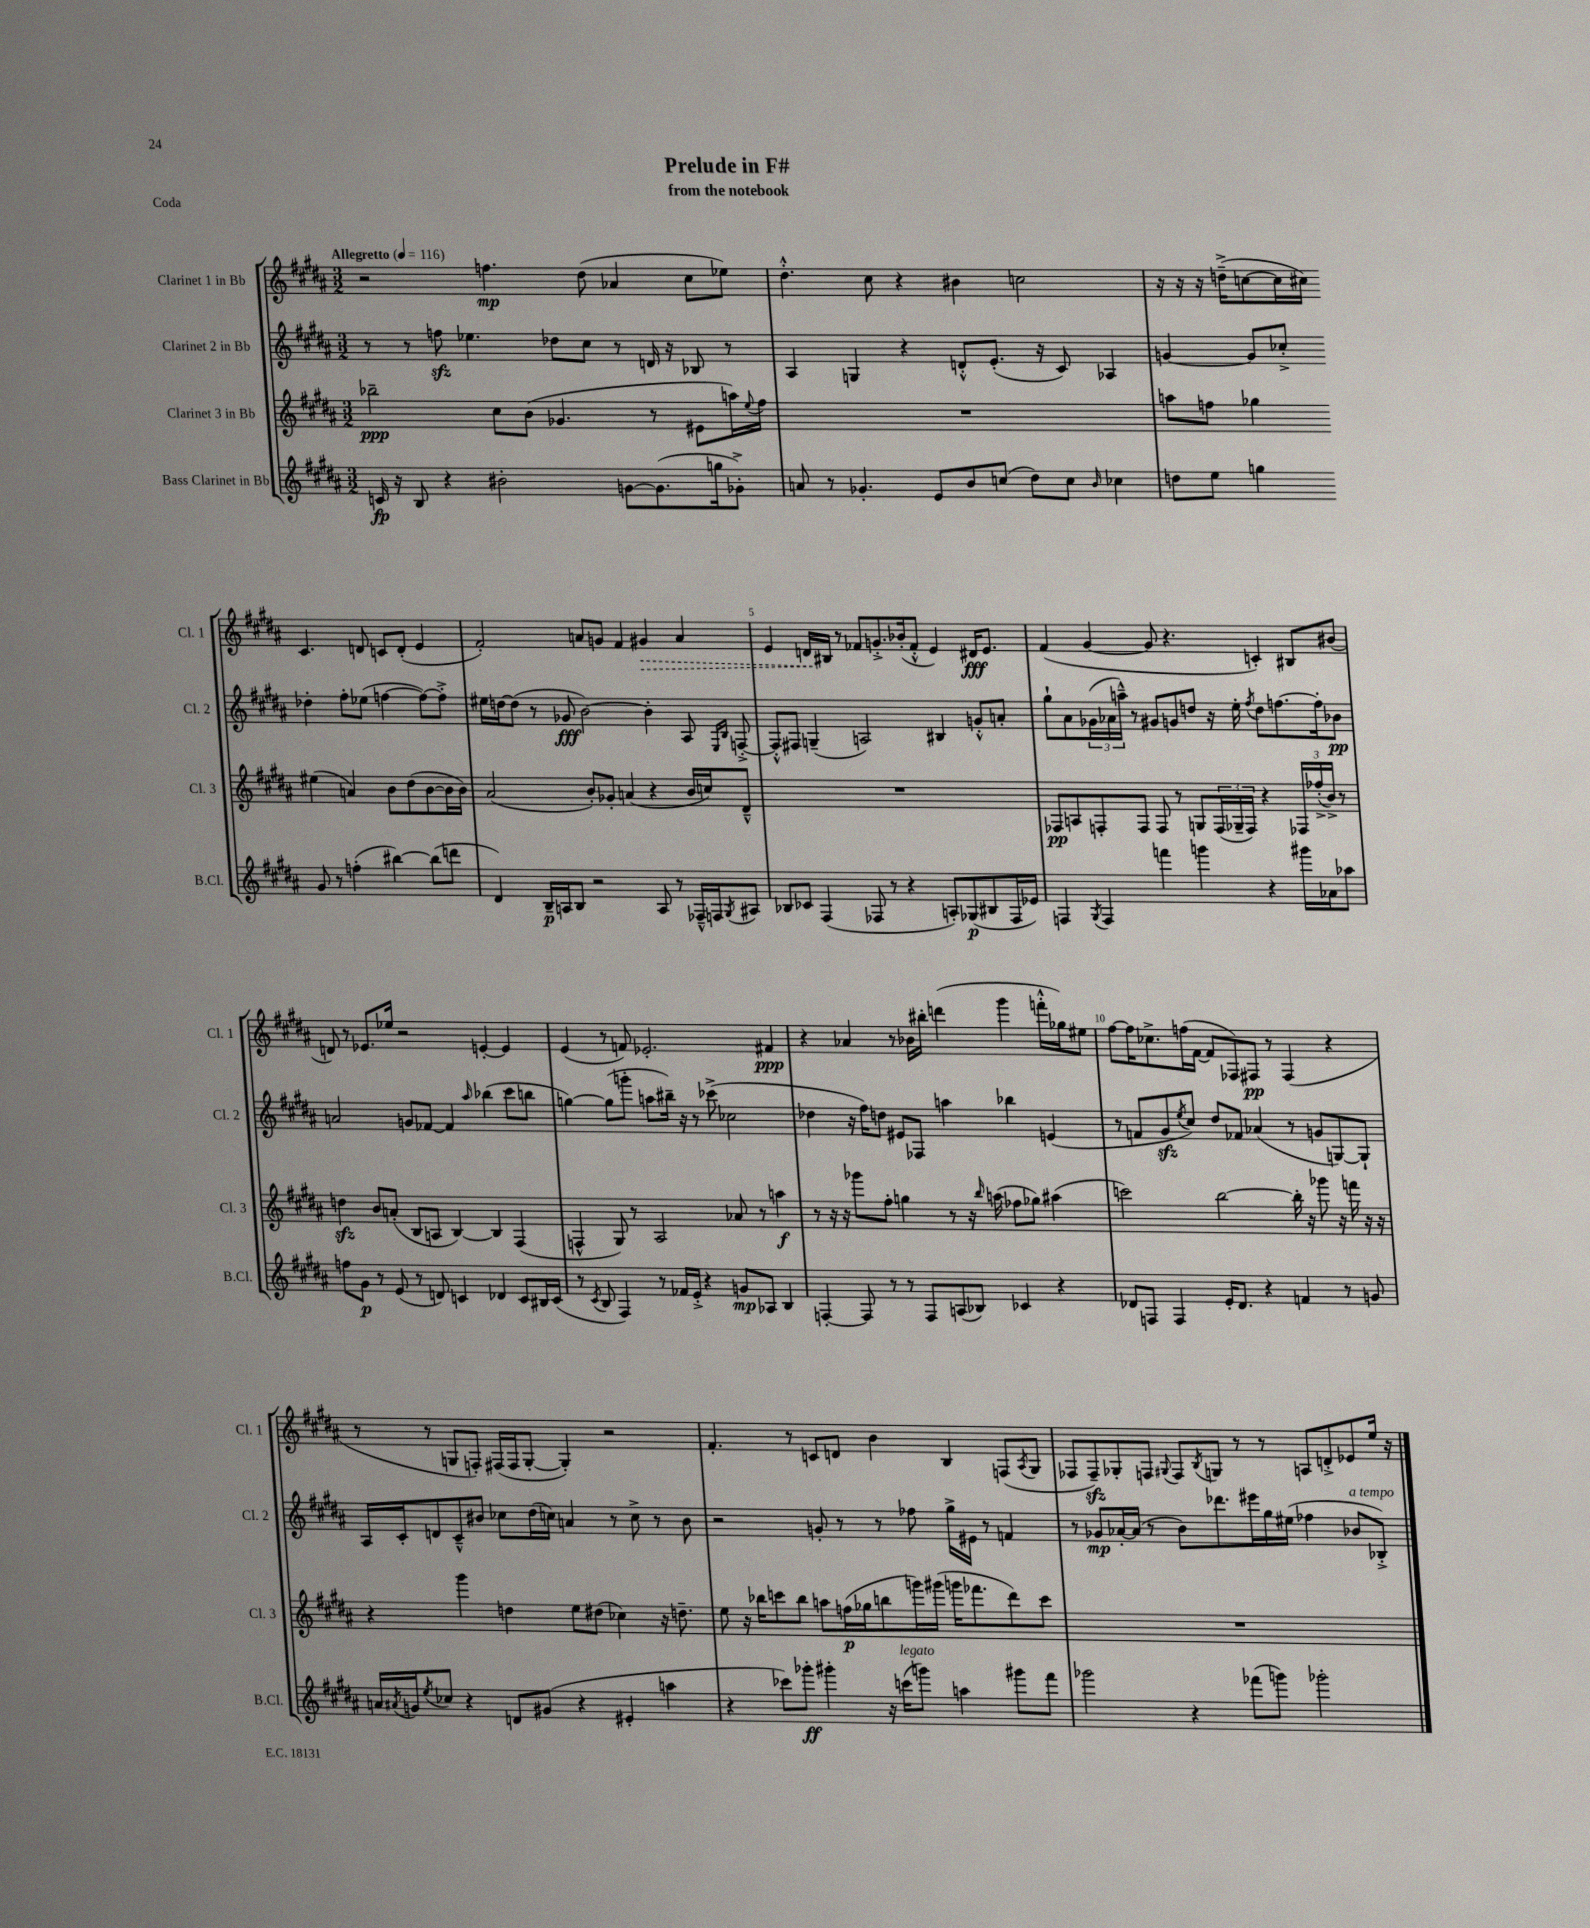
\header { title = "Prelude in F#" subtitle = "from the notebook" piece = "Coda" }
<<
\new StaffGroup <<
\new Staff = "s0" \with { instrumentName = "Clarinet 1 in Bb" shortInstrumentName = "Cl. 1" } {
    \clef treble \key b \major \numericTimeSignature \time 3/2 \tempo "Allegretto" 4 = 116
    r2 f''4.\mp dis''8( aes'4 cis''8 ees''8) |
    dis''4.-.-^ cis''8 r4 bis'4 c''2 |
    r16 r16 r16 d''16--->( c''8~ c''16 cis''16) cis'4. d'8 c'8 d'8-.( e'4 |
    fis'2-.) a'8 g'8 fis'4 \once \override Hairpin.style = #'dashed-line gis'4\> a'4 |
    e'4 d'16\! bis16 r8 fes'8 g'8.-.-> bes'16-.( fes'8-.-^ e'4) dis'16\fff e'8. |
    fis'4( gis'4~ gis'8 r4. c'4-.) bis8 bis'8( |
    d'8) r8 ees'8. ees''16 r2 e'4~-. e'4 |
    e'4( r8 f'8) ees'2.-. fis'4\ppp |
    r4 aes'4 r8 bes'16 bis''16-. d'''4( gis'''4 f'''16-.-^ ges''16) eis''8 |
    fis''8~ fis''16 ces''8.-> f''16( fis'16~ fis'8 fes8) fis8\pp r8 fis4( r4 |
    r8 r8 g8 f8-.) fis16( fis16 g8~-. g4-.) r2 |
    fis'4.-. r8 c'8 d'8 b'4 b4 f8( \acciaccatura { ais8 } gis8 |
    fes8 fes8--\sfz) ges8-. f8 \appoggiatura { gis8 } f8 \acciaccatura { b8 } g8 r8 r8 a8 d'8-.-> ees'8 e''16 r16 \bar "|." |
}
\new Staff = "s1" \with { instrumentName = "Clarinet 2 in Bb" shortInstrumentName = "Cl. 2" } {
    \clef treble \key b \major \numericTimeSignature \time 3/2
    r8 r8 f''8\sfz ees''4. des''8 cis''8 r8 d'16 r16 bes8 r8 |
    ais4 g4 r4 d'8-.-^ e'8.-.( r16 cis'8) aes4 |
    g'4~ g'8 ces''8-.-> des''4-. fis''8-. ees''8( f''4~ f''8~) f''8-.-> |
    eis''16 d''16~ d''8( r8 ges'8\fff b'2~) b'4-. ais8 \grace { e16 b16 } f8~-.-> |
    f8-.-^ fis8 g4--( a2) bis4 g'8-.-^ a'8-. |
    gis''8-! ais'8 \tuplet 3/2 { ges'16( aes'16 a''16---^) } r8 gis'8 g'8 d''8 r16 e''16-. \acciaccatura { fis''8 } d''8 f''8.~ f''16-. bes'8\pp |
    a'2 g'8 fes'8~ fes'4 \grace { ais''16 } bes''4( cis'''8 b''8 |
    g''4~) g''8( g'''8-. a''8 bis''16--) r16 r8 ces'''8->( ces''2 |
    des''4 r16 fis''16) d''8 eis'8 fes8 a''4 bes''4 e'4( |
    r8 f'8 gis'8\sfz \acciaccatura { e''8 } cis''8) dis''8 fes'8 aes'4( r8 g'8 g8~) g8-! |
    ais16 cis'16-. d'8 cis'8---^ bis'8 ces''8 dis''16( c''16) a'4 r8 c''8-> r8 bis'8 |
    r2 g'8-. r8 r8 fes''8 gis''16-> eis'16 r8 f'4 |
    r8 ges'8\mp aes'16~-. aes'16( r8 b'8) des'''8. eis'''16 gis''16 eis''16( fes''4 bes'8^\markup { \italic "a tempo" } bes8-.->) \bar "|." |
}
\new Staff = "s2" \with { instrumentName = "Clarinet 3 in Bb" shortInstrumentName = "Cl. 3" } {
    \clef treble \key b \major \numericTimeSignature \time 3/2
    bes''2--\ppp cis''8 b'8( ges'4. r8 eis'8 a''16) \appoggiatura { e''8 } fis''16 |
    R1. |
    a''8 f''8 ges''4 eis''4( a'4) b'8 dis''8( b'8~ b'16 b'16) |
    ais'2( b'8-.) ges'8-. a'4( r4 b'16 c''16) dis'8---^ |
    R1. |
    fes8\pp a8 f8-. f8 f8 r8 g8 \tuplet 3/2 { f16( ges16-- f16) } r4 \tuplet 3/2 { fes16 fes''16-.->( b'16->) } r8 |
    d''4\sfz b'8 a'8-.( b8 a8 b4~) b4 fis4( |
    f4-^ gis8) r8 ais2 aes'8 r8 a''4\f |
    r8 r16 r16 ges'''8 fis''8-. g''4 r8 r16 \grace { b''16 } a''16( fes''8 ges''8) ais''4( |
    c'''2) b''2~ b''16-. r16 ges'''8 r16 f'''16 r16 r16 |
    r4 gis'''4 d''4 e''8 dis''8( ces''4) r16 d''8.-- |
    e''8 r16 bes''16 c'''8 bes''8 a''8 f''16\p( ges''16 b''8 g'''16) gis'''16( g'''16 fes'''8. dis'''8) c'''8 |
    R1. \bar "|." |
}
\new Staff = "s3" \with { instrumentName = "Bass Clarinet in Bb" shortInstrumentName = "B.Cl." } {
    \clef treble \key b \major \numericTimeSignature \time 3/2
    c'16\fp r16 b8 r4 bis'2-. g'8~ g'8.( g''16 ges'8-.->) |
    a'8 r8 ges'4.-. e'8 b'8 c''8( dis''8) c''8 \grace { b'16 } ces''4 |
    d''8 e''8 g''4 gis'8 r8 f''4-.( bis''4~) bis''8( d'''8 |
    dis'4) b16--\p a16 b8 r2 a8 r8 fes16---^ f16 \acciaccatura { gis8 } ais8 |
    bes8 ces'8 fis4( fes8 r8 r4 a8-.) ges8\p( bis8 fes16 ees'16) |
    f4 \acciaccatura { gis8 } f4 f'''4 g'''4 r4 gis'''16 aes'16 aes''8 |
    f''8 gis'8\p r8 e'8( r8 d'8) c'4 des'4 c'8 bis16 c'16( |
    r8 \acciaccatura { cis'8 } b8 fis4) r8 fes'16 e'16-.-> r4 g'8\mp aes8 b4 |
    f4~-. f8 r8 r8 f8 a8( bes8) ces'4 r4 |
    des'8 f8 f4 e'16-. des'8. r4 f'4 r8 g'8 |
    a'16 \acciaccatura { ais'8 } g'16 \acciaccatura { e''8 } ces''8 r4 d'8 gis'8( r4 eis'4-. a''4 |
    r4 ces'''8) ges'''8-.\ff gis'''4-. r16 c'''16^\markup { \italic "legato" }( g'''8) a''4 gis'''8 fis'''8 |
    ges'''2 r4 fes'''8( g'''8) ges'''2-. \bar "|." |
}
>>
>>
\layout { \context { \Score \override BarNumber.break-visibility = ##(#f #t #t) barNumberVisibility = #(every-nth-bar-number-visible 5) } }
